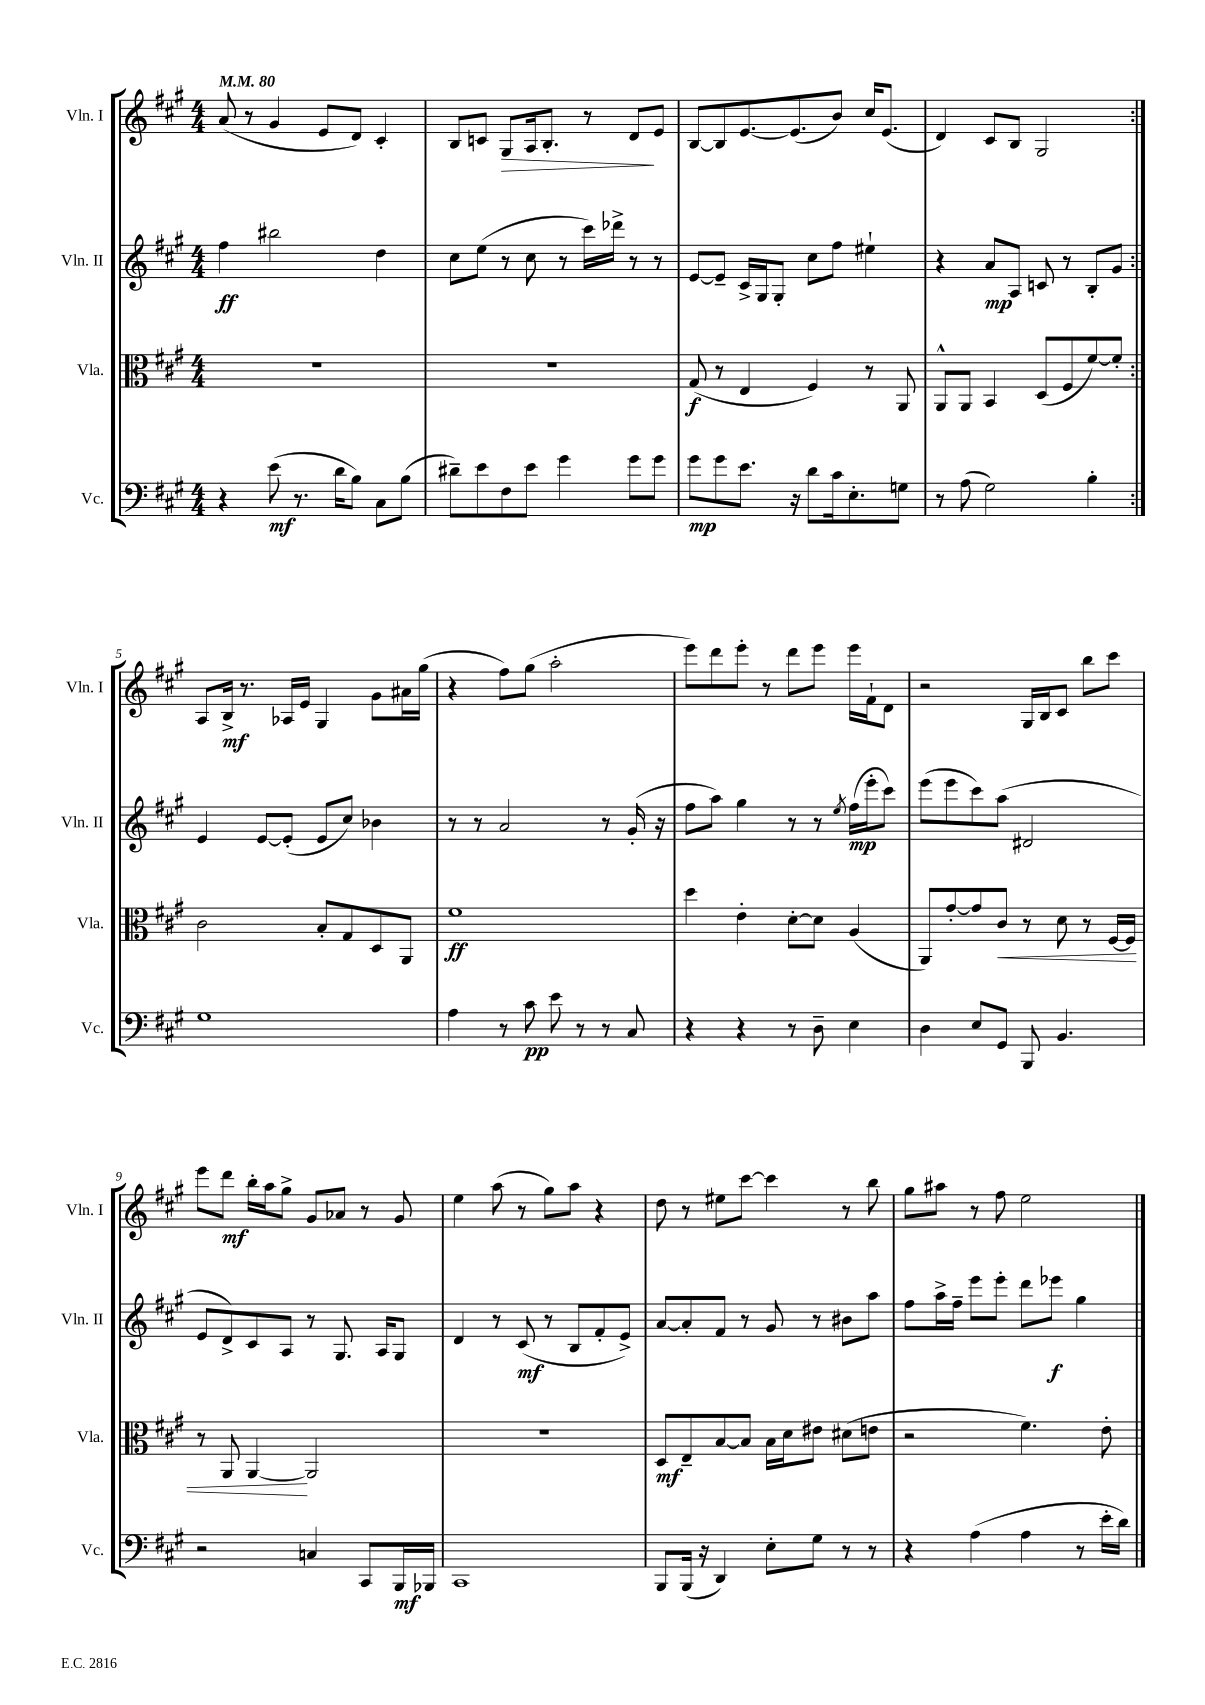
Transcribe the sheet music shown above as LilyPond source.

<<
\new StaffGroup <<
\new Staff = "s0" \with { instrumentName = "Vln. I" shortInstrumentName = "Vln. I" } {
    \clef treble \key a \major \numericTimeSignature \time 4/4 \tempo 4 = 80
    \repeat volta 2 { a'8( r8 gis'4 e'8 d'8) cis'4-. |
    b8 c'8 gis8\> a16 b8.-. r8 d'8\! e'8 |
    b8~ b8 e'8.~ e'8.( b'8) cis''16 e'8.( |
    d'4) cis'8 b8 gis2 | }
    a8 b16->\mf r8. aes16 e'16 gis4 gis'8 ais'16 gis''16( |
    r4 fis''8) gis''8( a''2-. |
    e'''8) d'''8 e'''8-. r8 d'''8 e'''8 e'''16 fis'16-! d'8 |
    r2 gis16 b16 cis'8 b''8 cis'''8 |
    e'''8 d'''8\mf b''16-. a''16 gis''8-> gis'8 aes'8 r8 gis'8 |
    e''4 a''8( r8 gis''8) a''8 r4 |
    d''8 r8 eis''8 cis'''8~ cis'''4 r8 b''8 |
    gis''8 ais''8 r8 fis''8 e''2 \bar "|." |
}
\new Staff = "s1" \with { instrumentName = "Vln. II" shortInstrumentName = "Vln. II" } {
    \clef treble \key a \major \numericTimeSignature \time 4/4
    \repeat volta 2 { fis''4\ff bis''2 d''4 |
    cis''8 e''8( r8 cis''8 r8 cis'''16) des'''16-> r8 r8 |
    e'8~ e'8-- cis'16-> gis16 gis8-. cis''8 fis''8 eis''4-! |
    r4 a'8\mp a8 c'8 r8 b8-. gis'8 | }
    e'4 e'8~ e'8-.( e'8 cis''8) bes'4 |
    r8 r8 a'2 r8 gis'16-.( r16 |
    fis''8 a''8) gis''4 r8 r8 \acciaccatura { e''8 } fis''16\mp( e'''16-. cis'''8) |
    e'''8( e'''8 cis'''8) a''8( dis'2 |
    e'8 d'8->) cis'8 a8 r8 gis8. a16 gis8 |
    d'4 r8 cis'8\mf( r8 b8 fis'8-. e'8->) |
    a'8~ a'8-. fis'8 r8 gis'8 r8 bis'8 a''8 |
    fis''8 a''16-> fis''16-- e'''8 e'''8-. d'''8 ees'''8\f gis''4 \bar "|." |
}
\new Staff = "s2" \with { instrumentName = "Vla." shortInstrumentName = "Vla." } {
    \clef alto \key a \major \numericTimeSignature \time 4/4
    \repeat volta 2 { R1 |
    R1 |
    gis8\f( r8 e4 fis4) r8 a,8 |
    a,8-^ a,8 b,4 d8( fis8 fis'8~) fis'8-. | }
    cis'2 b8-. gis8 d8 a,8 |
    fis'1\ff |
    d''4 e'4-. d'8~-. d'8 a4( |
    a,8) gis'8~-. gis'8 cis'8\< r8 d'8 r8 fis16~ fis16 |
    r8 a,8 a,4~\! a,2 |
    R1 |
    d8\mf e8-- b8~ b8 b16 d'16 eis'8 dis'8( e'8 |
    r2 fis'4.) e'8-. \bar "|." |
}
\new Staff = "s3" \with { instrumentName = "Vc." shortInstrumentName = "Vc." } {
    \clef bass \key a \major \numericTimeSignature \time 4/4
    \repeat volta 2 { r4 e'8\mf( r8. d'16 b8) cis8 b8( |
    dis'8--) e'8 fis8 e'8 gis'4 gis'8 gis'8 |
    gis'8\mp gis'8 e'8. r16 d'8 cis'16 e8.-. g8 |
    r8 a8( gis2) b4-. | }
    gis1 |
    a4 r8 cis'8\pp e'8 r8 r8 cis8 |
    r4 r4 r8 d8-- e4 |
    d4 e8 gis,8 b,,8 b,4. |
    r2 c4 cis,8 b,,16\mf bes,,16 |
    cis,1 |
    b,,8 b,,16( r16 d,4) e8-. gis8 r8 r8 |
    r4 a4( a4 r8 e'16-. d'16) \bar "|." |
}
>>
>>
